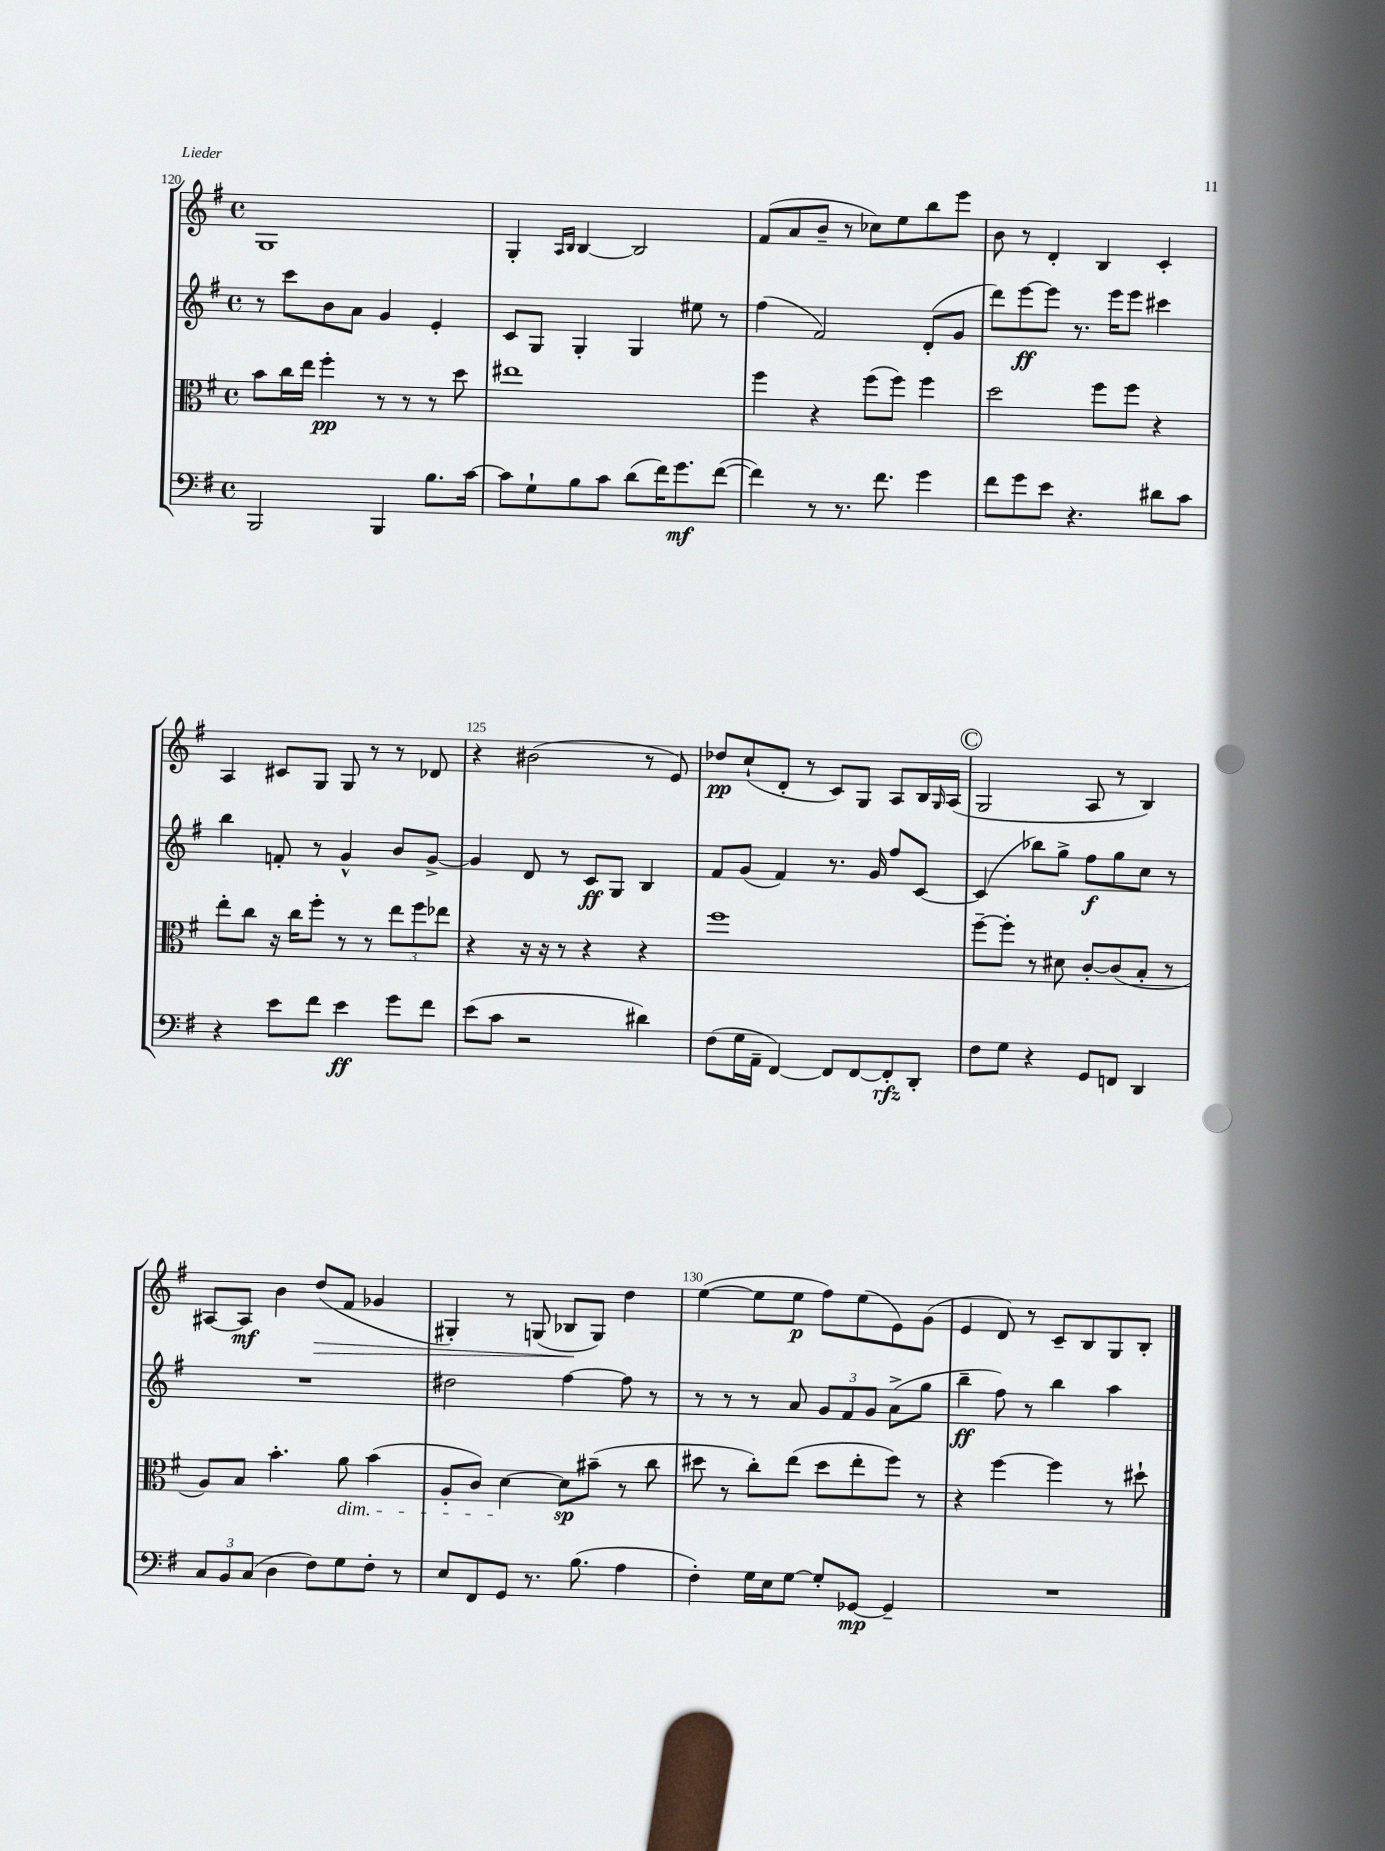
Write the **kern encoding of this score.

**kern	**kern	**kern	**kern
*staff4	*staff3	*staff2	*staff1
*clefF4	*clefC3	*clefG2	*clefG2
*k[f#]	*k[f#]	*k[f#]	*k[f#]
*M4/4	*M4/4	*M4/4	*M4/4
*met(c)	*met(c)	*met(c)	*met(c)
2BBB	8b	8r	1G
.	16cc	8ccc	.
.	16ee	.	.
.	4ff#'	8b	.
.	.	8a	.
4BBB	8r	4g	.
.	8r	.	.
8.B	8r	4e'	.
.	8dd	.	.
[16c	.	.	.
=	=	=	=
8c]	1ee#	8c	4G'
8G`	.	8G	.
.	.	.	16qqA
.	.	.	16qqB
8B	.	4G'	[4B
8c	.	.	.
(8d	.	4G	2B]
16f#)	.	.	.
8.g	.	.	.
.	.	8ee#	.
([8f#	.	8r	.
=	=	=	=
4f#])	4ff#	(4ff#	(8f#
.	.	.	8a
8r	4r	2f#)	8b~
8.r	.	.	8r
.	(8ff#	.	8cc-)
8.f#	.	.	.
.	8ff#)	.	8ee
4g	4ff#	(8d'	8bb
.	.	8g	8eee
=	=	=	=
8f#	2dd	8ddd)	8b
8g	.	[8eee	8r
8e	.	8eee]	4d'
4.r	.	8.r	.
.	8ff#	.	4B
.	.	16eee	.
.	8ff#	8eee	.
8d#	4r	4ccc#	4c'
8c	.	.	.
=	=	=	=
4r	8ee'	4bb	4A
.	8cc	.	.
8e	16r	8f'	8c#
.	16cc	.	.
8f#	8ff#'	8r	8G
4e	8r	4g^^	8G
.	8r	.	8r
8g	12ee	8b	8r
.	12ff#	.	.
8f#	.	[8g^	8d-
.	12ee-	.	.
=	=	=	=
(8e	4r	4g]	4r
8c	.	.	.
2r	16r	8d	(2b#
.	16r	.	.
.	8r	8r	.
.	4r	8c	.
.	.	8G	.
4d#)	4r	4B	8r
.	.	.	8e)
=	=	=	=
(8F#	1ff#	8f#	8dd-
16G	.	(8g	(8cc`
16AA~	.	.	.
[4FF#)	.	4f#)	8d'
.	.	.	8r
8FF#]	.	8.r	8c)
[8FF#	.	.	8G
.	.	16g	.
8FF#']	.	8ff#	8A
8DD'	.	[8c	16B
.	.	.	16qqG
.	.	.	(16A
=	=	=	=
8F#	[8ff#~	(4c]	2G
8G	8ff#']	.	.
4r	8r	8bb-)	.
.	8d#	8gg^	.
8GG	[8c'	8ff#	8A
8FF	(8c]	8gg	8r
4DD	8B'	8cc	4B)
.	8r	8r	.
=	=	=	=
12C	8A)	1r	[8A#
12BB	.	.	.
.	8B	.	8A#]
(12C	.	.	.
4D	4.b'	.	4b
8F#)	.	.	(8dd
8G	8a	.	8f#
8F#'	(4b	.	4g-
8r	.	.	.
=	=	=	=
8E	8A'	2dd#	4G#')
8FF#	8c)	.	.
8GG	[4d	.	8r
8.r	.	.	(8G
.	8d]	[4ff#	8B-
(8.B	.	.	.
.	(8b#~	.	8G)
4A	8r	8ff#]	4dd
.	8cc	8r	.
=	=	=	=
4F#')	8dd#	8r	([4ee
.	8r	8r	.
16G	8cc')	8r	8ee]
16E	.	.	.
[8G	(8ee	8a	8ee
8G']	8dd#	12g	8ff#)
.	.	12f#	.
[8GG-	8ee'	.	(8ee
.	.	12g	.
4GG-~]	8ff#)	(8a^	8e)
.	8r	8gg	(8g
=	=	=	=
1r	4r	4bb~	4e
.	[4ff#	8ff#)	8d)
.	.	8r	8r
.	4ff#]	4bb	8c~
.	.	.	8B
.	8r	4aa	8G
.	8dd#`	.	8B'
==	==	==	==
*-	*-	*-	*-
